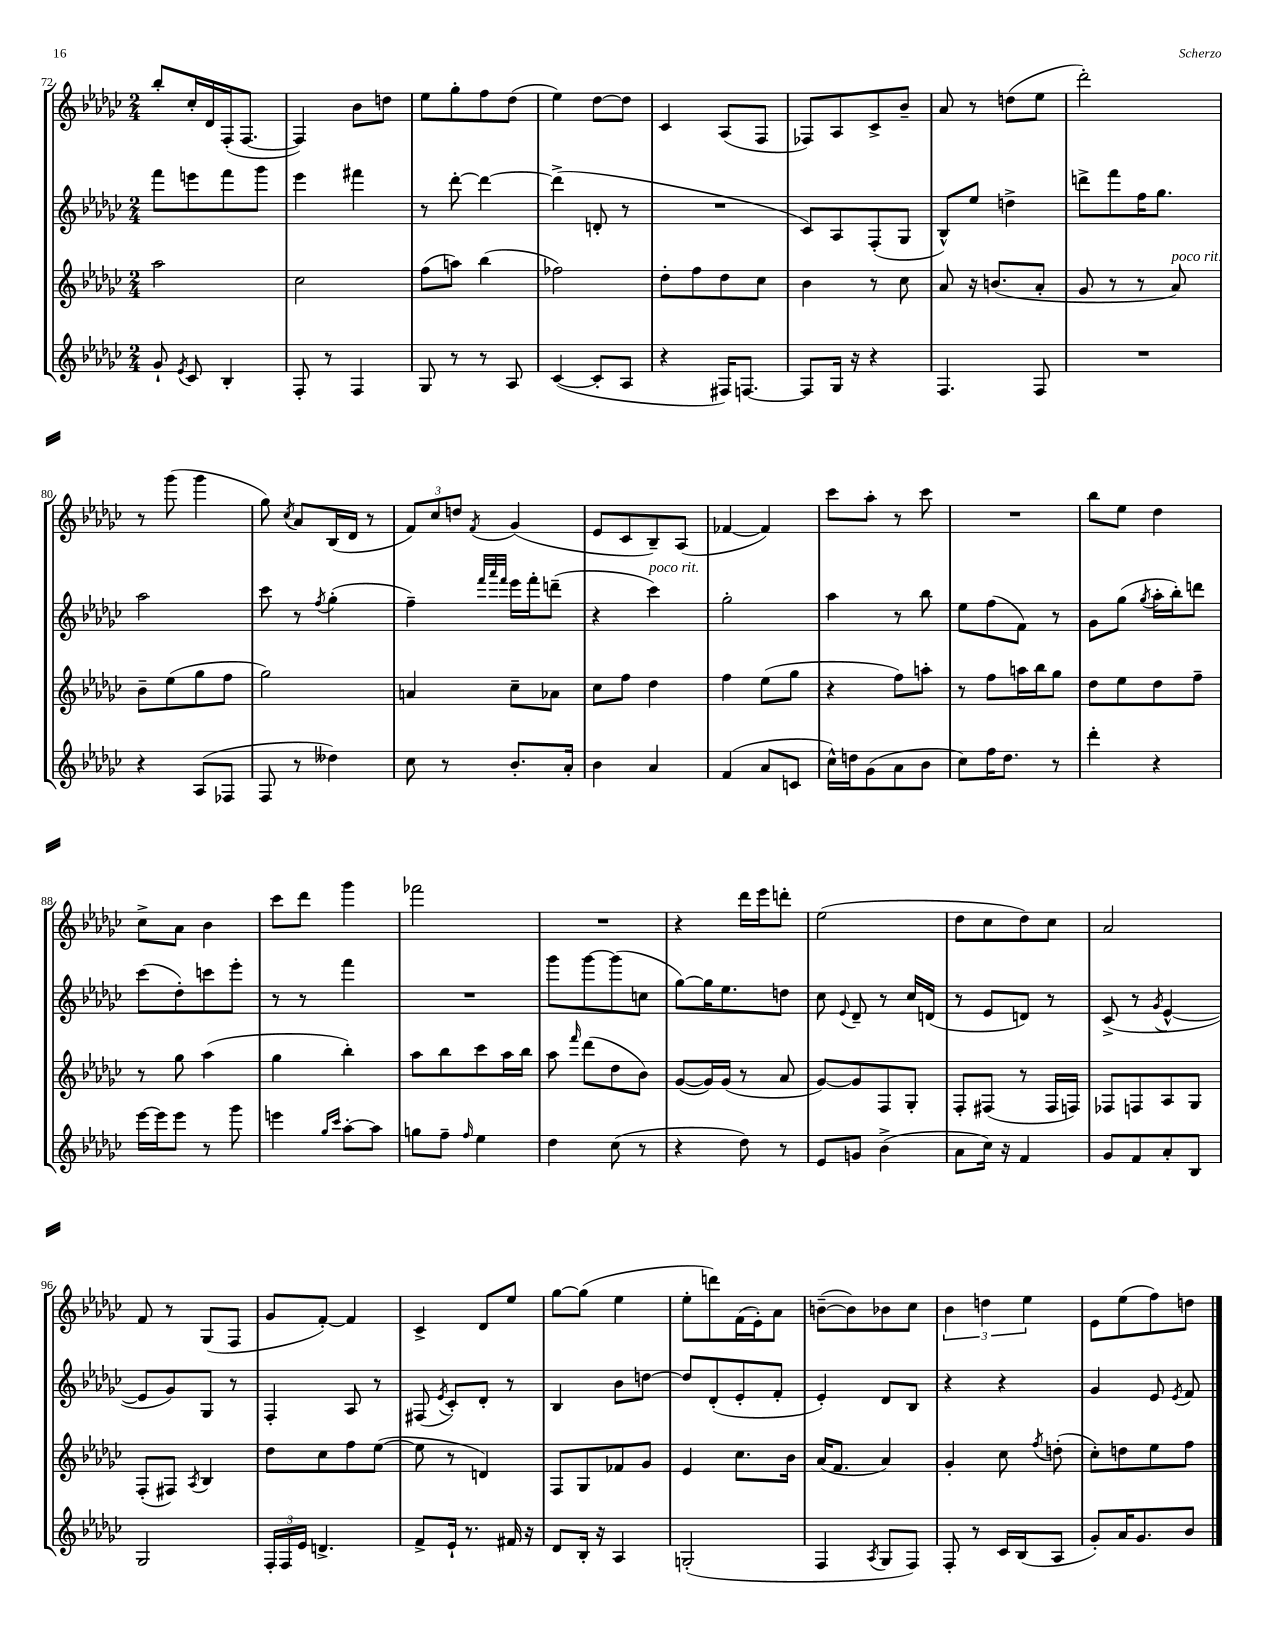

**kern	**kern	**kern	**kern
*staff4	*staff3	*staff2	*staff1
*clefG2	*clefG2	*clefG2	*clefG2
*k[b-e-a-d-g-c-]	*k[b-e-a-d-g-c-]	*k[b-e-a-d-g-c-]	*k[b-e-a-d-g-c-]
*M2/4	*M2/4	*M2/4	*M2/4
8g-`/	2aa-\	8fff\L	8bb-'/L
8qe-/	.	.	.
8c-/	.	8eee\	16cc-'/L
.	.	.	16d-/
4B-'/	.	8fff\	(16F'/J
.	.	.	[8.F/J
.	.	8ggg-\J	.
=	=	=	=
8F'/	2cc-\	4eee-\	4F/])
8r	.	.	.
4F/	.	4fff#\	8b-\L
.	.	.	8dd\J
=	=	=	=
8G-/	(8ff\L	8r	8ee-\L
8r	8aa\J)	[8ddd-'\	8gg-'\
8r	(4bb-\	4ddd-\_	8ff\
8A-/	.	.	(8dd-\J
=	=	=	=
([4c-/	2ff-\)	(4ddd-^\]	4ee-\)
8c-'/]L	.	8d'/	[8dd-\L
8A-/J	.	8r	8dd-\]J
=	=	=	=
4r	8dd-'\L	2r	4c-/
.	8ff\	.	.
16F#/LK)	8dd-\	.	(8A-/L
[8.F/J	.	.	.
.	8cc-\J	.	8F/J
=	=	=	=
8F/]L	4b-\	8c-/L)	8F-/L)
16G-/Jk	.	8A-/	8A-/
16r	.	.	.
4r	8r	(8F'/	8c-^/
.	8cc-\	8G-/J	8b-~/J
=	=	=	=
4.F/	8a-/	8B-^^/L)	8a-/
.	16r	8ee-/J	8r
.	(8.b/L	.	.
.	.	4dd^\	(8dd\L
8F/	8a-'/J	.	8ee-\J
=	=	=	=
2r	8g-/	8ddd^\L	2ddd-'\)
.	8r	8fff\	.
.	8r	16ff\K	.
.	.	8.gg-\J	.
.	8a-/)	.	.
=	=	=	=
4r	8b-~\L	2aa-\	8r
.	(8ee-\	.	(8ggg-\
(8A-/L	8gg-\	.	4ggg-\
8F-/J	8ff\J	.	.
=	=	=	=
8F/	2gg-\)	8ccc-\	8gg-\)
.	.	.	8qcc-/
8r	.	8r	8a-/L
.	.	8qff/	.
4dd--\)	.	(4gg-'\	(16B-/L
.	.	.	16d-/JJ
.	.	.	8r
=	=	=	=
8cc-\	4a/	4ff~\)	12f/L)
.	.	.	12cc-/
8r	.	.	.
.	.	.	12dd/J
.	.	32qqfff/LLL	.
.	.	32qqaaa-/	.
.	.	32qqfff/JJJ	8qf/
8.b-'/L	8cc-~\L	16eee-\LL	(4g-/
.	.	16fff'\J	.
.	8a-\J	(8ddd~\J	.
16a-'/Jk	.	.	.
=	=	=	=
4b-\	8cc-\L	4r	8e-/L
.	8ff\J	.	8c-/
4a-/	4dd-\	4ccc-\)	8B-~/)
.	.	.	(8A-/J
=	=	=	=
(4f/	4ff\	2gg-'\	[4f-/
8a-/L	(8ee-\L	.	4f-/])
8c/J	8gg-\J	.	.
=	=	=	=
16cc-^^\LL)	4r	4aa-\	8ccc-\L
16dd\J	.	.	.
(8g-\	.	.	8aa-'\J
8a-\	8ff\L)	8r	8r
8b-\J	8aa'\J	8bb-\	8ccc-\
=	=	=	=
8cc-\L)	8r	8ee-\L	2r
16ff\K	8ff\L	(8ff\	.
8.dd-\J	.	.	.
.	16aa\L	8f\J)	.
.	16bb-\J	.	.
8r	8gg-\J	8r	.
=	=	=	=
4ddd-'\	8dd-\L	8g-\L	8bb-\L
.	8ee-\	(8gg-\J	8ee-\J
.	.	8qgg-/	.
4r	8dd-\	16aa-'\LL	4dd-\
.	.	16bb-'\J)	.
.	8ff~\J	8ddd\J	.
=	=	=	=
[16eee-\LL	8r	(8ccc-\L	8cc-^\L
16eee-\]J	.	.	.
8eee-\J	8gg-\	8dd-'\)	8a-\J
8r	(4aa-\	8ccc\	4b-\
8ggg-\	.	8eee-'\J	.
=	=	=	=
4eee\	4gg-\	8r	8ccc-\L
.	.	8r	8ddd-\J
16qqgg-/LL	.	.	.
16qqccc-/JJ	.	.	.
[8aa-'\L	4bb-'\)	4fff\	4ggg-\
8aa-\]J	.	.	.
=	=	=	=
8gg\L	8aa-\L	2r	2fff-\
8ff~\J	8bb-\	.	.
16qqff/	.	.	.
4ee-\	8ccc-\	.	.
.	16aa-\L	.	.
.	16bb-\JJ	.	.
=	=	=	=
4dd-\	8aa-\	8ggg-\L	2r
.	16qqfff/	.	.
.	(8ddd-\L	[8ggg-\	.
(8cc-\	8dd-\	(8ggg-\]	.
8r	8b-\J)	8cc\J	.
=	=	=	=
4r	([8g-/L	[8gg-\L)	4r
.	16g-/]L)	16gg-\]K	.
.	(16g-/JJ	8.ee-\	.
8dd-\)	8r	.	16ddd-\LL
.	.	.	16eee-\J
8r	8a-/	8dd\J	8ddd'\J
=	=	=	=
8e-/L	[8g-/L)	8cc-\	(2ee-\
.	.	8qqe-/	.
8g/J	8g-/]	8d-~/	.
(4b-^\	8F/	8r	.
.	8G-'/J	16cc-/LL	.
.	.	(16d/JJ	.
=	=	=	=
8a-\L	8F'/L	8r	8dd-\L
16cc-\Jk)	(8F#/J	8e-/L	8cc-\
16r	.	.	.
4f/	8r	8d/J)	8dd-\)
.	16F#/LL	8r	8cc-\J
.	16F/JJ)	.	.
=	=	=	=
8g-/L	8F-/L	(8c-^/	2a-/
8f/	8F/	8r	.
.	.	8qg-/	.
8a-'/	8A-/	[4e-^^/	.
8B-/J	8G-/J	.	.
=	=	=	=
2G-/	(8F'/L	8e-/]L	8f/
.	8F#/J)	8g-/)	8r
.	8qA-/	.	.
.	4B-/	8G-/J	(8G-/L
.	.	8r	8F/J
=	=	=	=
24F'/LL	8dd-\L	4F'/	8g-/L
24F/	.	.	.
24e-/JJ	.	.	.
4.d^/	8cc-\	.	[8f'/J)
.	8ff\	8A-/	4f/]
.	([8ee-\J	8r	.
=	=	=	=
8f^/L	8ee-\]	(8F#/	4c-^/
.	.	8qe-/	.
16e-`/Jk	8r	8c-'/L)	.
8.r	.	.	.
.	4d/)	8d-'/J	8d-/L
16f#/	.	8r	8ee-/J
16r	.	.	.
=	=	=	=
8d-/L	8F/L	4B-/	[8gg-\L
16B-'/Jk	8G-/	.	(8gg-\]J
16r	.	.	.
4A-/	8f-/	8b-\L	4ee-\
.	8g-/J	[8dd\J	.
=	=	=	=
(2G'/	4e-/	8dd/]L	8ee-'\L
.	.	(8d-'/	8ddd\)
.	8.cc-\L	8e-'/	(16f\L
.	.	.	16e-'\J)
.	.	8f'/J	8a-\J
.	16b-\Jk	.	.
=	=	=	=
4F/	(16a-/LK	4e-'/)	([8b~\L
.	8.f/J	.	.
.	.	.	8b\])
8qA-/	.	.	.
8G-/L	4a-/)	8d-/L	8b-\
8F/J)	.	8B-/J	8cc-\J
=	=	=	=
8F'/	4g-'/	4r	6b-\
8r	.	.	.
.	.	.	6dd\
16c-/LL	8cc-\	4r	.
(16B-/J	.	.	.
.	.	.	6ee-\
.	8qff/	.	.
8A-/J	(8dd'\	.	.
=	=	=	=
8g-'/L)	8cc-'\L)	4g-/	8e-\L
16a-/K	8dd\	.	(8ee-\
8.g-/	.	.	.
.	8ee-\	8e-/	8ff\)
.	.	8qe-/	.
8b-/J	8ff\J	8f/	8dd\J
==	==	==	==
*-	*-	*-	*-
